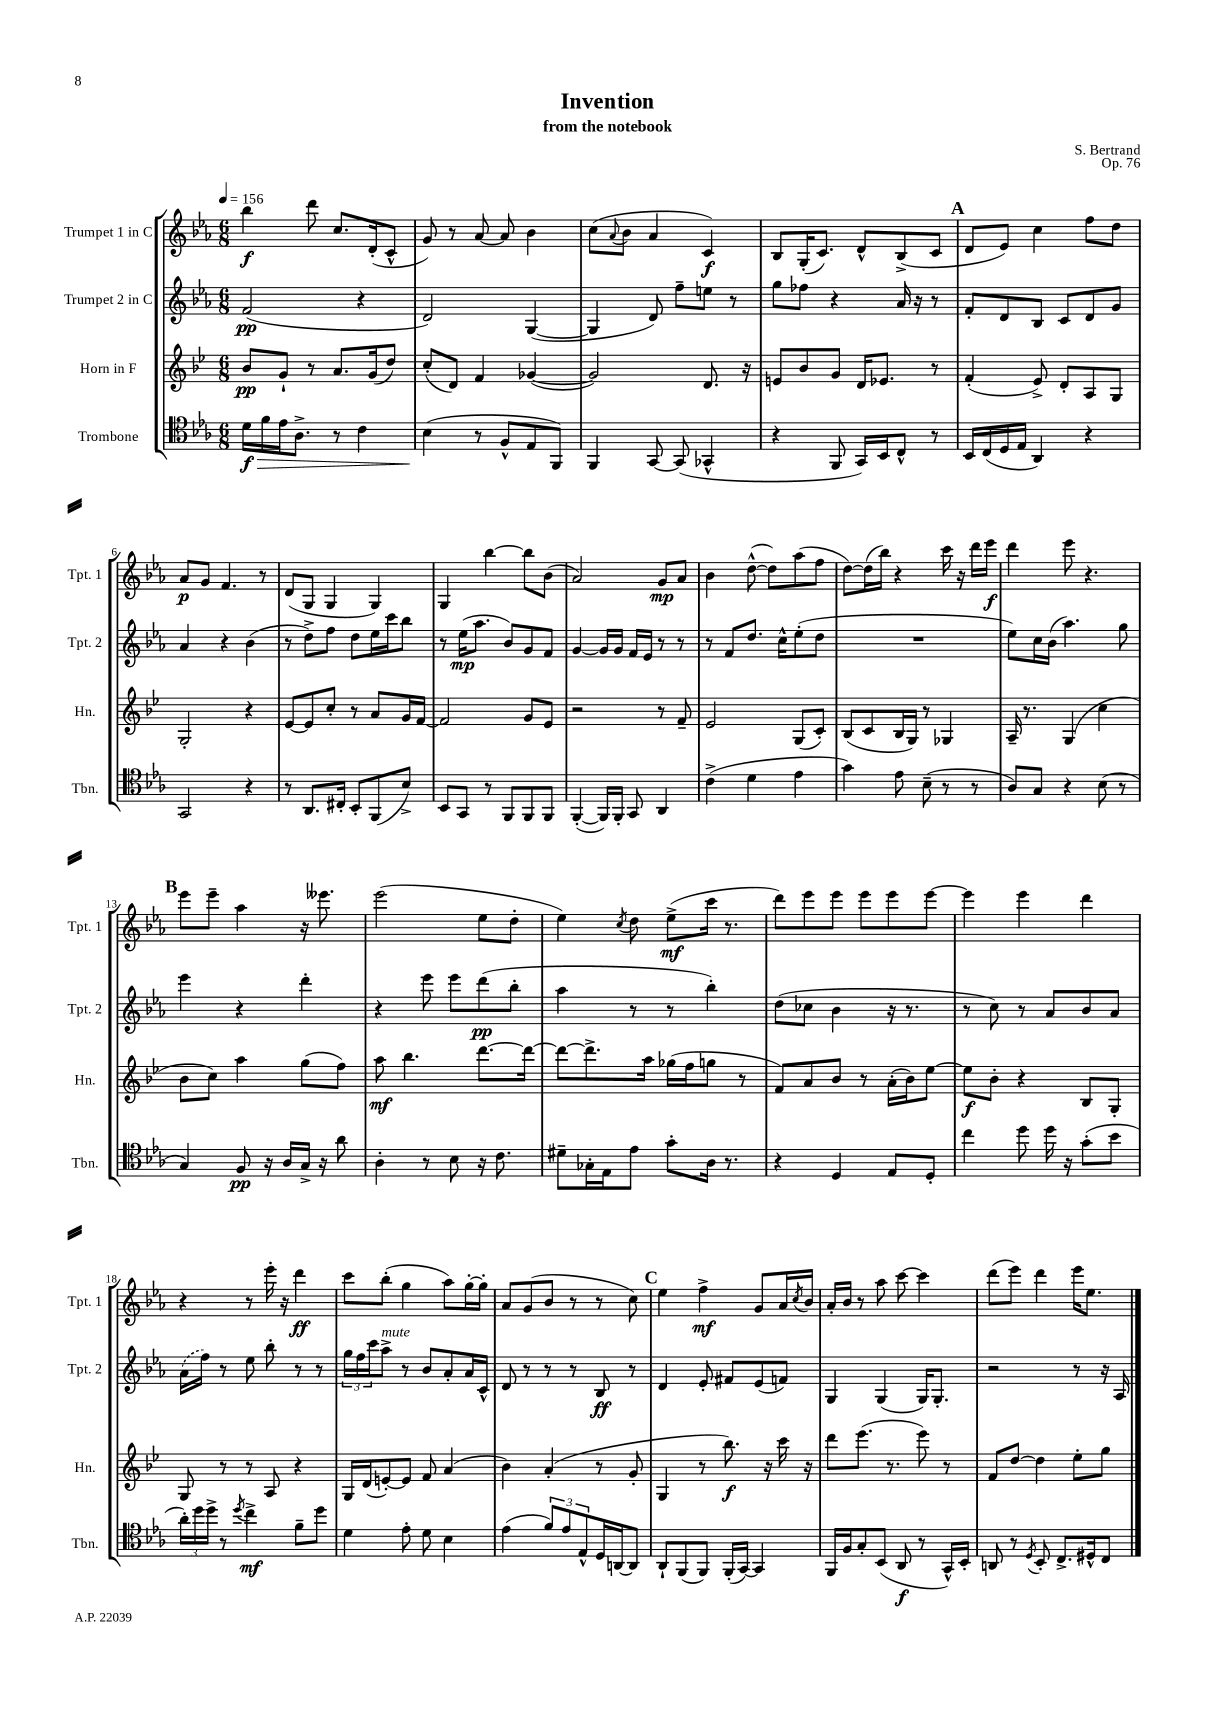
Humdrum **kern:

**kern	**dynam	**kern	**dynam	**kern	**dynam	**kern	**dynam
*part4	*part4	*part3	*part3	*part2	*part2	*part1	*part1
*staff4	*staff4	*staff3	*staff3	*staff2	*staff2	*staff1	*staff1
*I"Trombone	*	*I"Horn in F	*	*I"Trumpet 2 in C	*	*I"Trumpet 1 in C	*
*I'Tbn.	*	*I'Hn.	*	*I'Tpt. 2	*	*I'Tpt. 1	*
*clefC4	*	*clefG2	*	*clefG2	*	*clefG2	*
*k[b-e-a-]	*	*k[b-e-]	*	*k[b-e-a-]	*	*k[b-e-a-]	*
*M6/8	*	*M6/8	*	*M6/8	*	*M6/8	*
*MM156	*	*MM156	*	*MM156	*	*MM156	*
=1	=1	=1	=1	=1	=1	=1	=1
!	!LO:HP:b	!	!	!	!	!	!
16d\LL	> f	8b-/L	pp	(2f/	pp	4bb-\	f
16f\	.	.	.	.	.	.	.
16e-\J	.	8g`/J	.	.	.	.	.
8.A-^\J	.	.	.	.	.	.	.
.	.	8r	.	.	.	8ddd\	.
8r	.	8.a/L	.	.	.	8.cc/L	.
4c\	.	.	.	4r	.	.	.
.	.	(16g/k	.	.	.	(16d'/k	.
.	.	8dd/J)	.	.	.	8c^^/J	.
=2	=2	=2	=2	=2	=2	=2	=2
(4B-\	.	(8cc'/L	.	2d/)	.	8g/)	.
.	.	8d/J)	.	.	.	8r	.
8r	]	4f/	.	.	.	[8a-/	.
8F^^/L	.	.	.	.	.	8a-/]	.
8E-/	.	([4g-X/	.	([4G/	.	4b-\	.
8FF/J)	.	.	.	.	.	.	.
=3	=3	=3	=3	=3	=3	=3	=3
4FF/	.	2g-/])	.	4G/]	.	(8cc\L	.
.	.	.	.	.	.	8qqa-/	.
.	.	.	.	.	.	8b-\J	.
[8GG/	.	.	.	8d/)	.	4a-/	.
(8GG/]	.	.	.	8ff~\L	.	.	.
4GG-X^^/	.	8.d/	.	8een\J	.	4c/)	f
.	.	.	.	8r	.	.	.
.	.	16r	.	.	.	.	.
=4	=4	=4	=4	=4	=4	=4	=4
4r	.	8en/L	.	8gg\L	.	8B-/L	.
.	.	8b-/	.	8ff-X\J	.	(16G'/K	.
.	.	.	.	.	.	8.c/J)	.
8FF/	.	8g/J	.	4r	.	.	.
16GG/LL)	.	16d/KL	.	.	.	8d^^/L	.
16BB-/J	.	8.e-X/J	.	.	.	.	.
8C^^/J	.	.	.	16a-/	.	(8B-^/	.
.	.	.	.	16r	.	.	.
8r	.	8r	.	8r	.	8c/J	.
!!LO:REH:place=s1:t=A
=5	=5	=5	=5	=5	=5	=5	=5
16BB-/LL	.	(4f'/	.	8f'/L	.	8d/L	.
(16C/	.	.	.	.	.	.	.
16D/	.	.	.	8d/	.	8e-/J)	.
16E-/JJ	.	.	.	.	.	.	.
4AA-/)	.	8e-^/)	.	8B-/J	.	4cc\	.
.	.	8d'/L	.	8c/L	.	.	.
4r	.	8A/	.	8d/	.	8ff\L	.
.	.	8G/J	.	8g/J	.	8dd\J	.
!!LO:LB:g=z
=6	=6	=6	=6	=6	=6	=6	=6
2GG/	.	2G'/	.	4a-/	.	8a-/L	p
.	.	.	.	.	.	8g/J	.
.	.	.	.	4r	.	4.f/	.
4r	.	4r	.	(4b-\	.	.	.
.	.	.	.	.	.	8r	.
=7	=7	=7	=7	=7	=7	=7	=7
8r	.	[8e-/L	.	8r	.	(8d/L	.
8.AA-/L	.	8e-/]	.	8dd^\L)	.	8G/J	.
.	.	8cc'/J	.	8ff\J	.	4G/	.
16C#X'/Jk	.	.	.	.	.	.	.
8BB-'/L	.	8r	.	8dd\L	.	.	.
(8FF/	.	8a/L	.	16ee-\L	.	4G/)	.
.	.	.	.	16ccc\J	.	.	.
8B-^/J)	.	16g/L	.	8bb-\J	.	.	.
.	.	[16f/JJ	.	.	.	.	.
=8	=8	=8	=8	=8	=8	=8	=8
8BB-/L	.	2f/]	.	8r	.	4G/	.
8GG/J	.	.	.	(16ee-\KL	mp	.	.
.	.	.	.	8.aa-\J	.	.	.
8r	.	.	.	.	.	[4bb-\	.
8FF/L	.	.	.	8b-/L)	.	.	.
8FF/	.	8g/L	.	8g/	.	8bb-\L]	.
8FF/J	.	8e-/J	.	8f/J	.	(8b-\J	.
=9	=9	=9	=9	=9	=9	=9	=9
([4FF'/	.	2r	.	[4g/	.	2a-/)	.
16FF/LL])	.	.	.	16g/LL]	.	.	.
16FF'/JJ	.	.	.	16g/JJ	.	.	.
8GG/	.	.	.	16f/LL	.	.	.
.	.	.	.	16e-/JJ	.	.	.
4AA-/	.	8r	.	8r	.	8g/L	mp
.	.	8f~/	.	8r	.	8a-/J	.
=10	=10	=10	=10	=10	=10	=10	=10
(4c^\	.	2e-/	.	8r	.	4b-\	.
.	.	.	.	8f/L	.	.	.
4d\	.	.	.	8.dd/J	.	([8dd^^\	.
.	.	.	.	.	.	8dd\L])	.
.	.	.	.	16cc^^\KL	.	.	.
4e-\	.	(8G/L	.	(8ee-'\	.	(8aa-\	.
.	.	8c'/J)	.	8dd\J	.	8ff\J	.
=11	=11	=11	=11	=11	=11	=11	=11
4g\)	.	(8B-/L	.	2.r	.	[8dd\L)	.
.	.	8c/	.	.	.	(16dd\L]	.
.	.	.	.	.	.	16bb-\JJ)	.
8e-\	.	16B-/L	.	.	.	4r	.
.	.	16G/JJ)	.	.	.	.	.
(8B-~\	.	8r	.	.	.	.	.
8r	.	4G-X/	.	.	.	16ccc\	.
.	.	.	.	.	.	16r	.
8r	.	.	.	.	.	16ddd\LL	.
.	.	.	.	.	.	16eee-\JJ	f
=12	=12	=12	=12	=12	=12	=12	=12
8A-/L)	.	16A~/	.	8ee-\L)	.	4ddd\	.
.	.	8.r	.	.	.	.	.
8G/J	.	.	.	16cc\L	.	.	.
.	.	.	.	(16b-\JJ	.	.	.
4r	.	(4G/	.	4.aa-\)	.	8eee-\	.
.	.	.	.	.	.	4.r	.
(8B-\	.	4cc\	.	.	.	.	.
8r	.	.	.	8gg\	.	.	.
!!LO:LB:g=z
!!LO:REH:place=s1:t=B
=13	=13	=13	=13	=13	=13	=13	=13
4G/)	.	8b-\L	.	4eee-\	.	8eee-\L	.
.	.	8cc\J)	.	.	.	8eee-~\J	.
8F/	pp	4aa\	.	4r	.	4aa-\	.
16r	.	.	.	.	.	.	.
16A-/LL	.	.	.	.	.	.	.
16G^/JJ	.	(8gg\L	.	4ddd'\	.	16r	.
16r	.	.	.	.	.	8.eee--X\	.
8a-\	.	8ff\J)	.	.	.	.	.
=14	=14	=14	=14	=14	=14	=14	=14
4A-'\	.	8aa\	mf	4r	.	(2eee-\	.
.	.	4.bb-\	.	.	.	.	.
8r	.	.	.	8eee-\	.	.	.
8B-\	.	.	.	8eee-\L	.	.	.
16r	.	[8.ddd\L	.	(8ddd\	pp	8ee-\L	.
8.c\	.	.	.	.	.	.	.
.	.	.	.	8bb-'\J	.	8dd'\J	.
.	.	16ddd\Jk_	.	.	.	.	.
=15	=15	=15	=15	=15	=15	=15	=15
8d#X~\L	.	8ddd\L_	.	4aa-\	.	4ee-\)	.
16G-X'\L	.	8.ddd^\]	.	.	.	.	.
16E-\J	.	.	.	.	.	.	.
.	.	.	.	.	.	8qcc/	.
8e-\J	.	.	.	8r	.	8dd\	.
.	.	16aa\Jk	.	.	.	.	.
8g'\L	.	(16gg-X\LL	.	8r	.	(8ee-^\L	mf
.	.	16ff\J	.	.	.	.	.
16A-\Jk	.	8ggn\J	.	4bb-'\)	.	16ccc\Jk	.
8.r	.	.	.	.	.	8.r	.
.	.	8r	.	.	.	.	.
=16	=16	=16	=16	=16	=16	=16	=16
4r	.	8f/L)	.	(8dd\L	.	8ddd\L)	.
.	.	8a/	.	8cc-X\J	.	8eee-\	.
4D/	.	8b-/J	.	4b-\	.	8eee-\J	.
.	.	8r	.	.	.	8eee-\L	.
8E-/L	.	(16a'\LL	.	16r	.	8eee-\	.
.	.	16b-\J)	.	8.r	.	.	.
8D'/J	.	[8ee-\J	.	.	.	[8eee-\J	.
=17	=17	=17	=17	=17	=17	=17	=17
4cc\	.	8ee-\L]	f	8r	.	4eee-\]	.
.	.	8b-'\J	.	8cc\)	.	.	.
8dd\	.	4r	.	8r	.	4eee-\	.
16dd\	.	.	.	8a-/L	.	.	.
16r	.	.	.	.	.	.	.
(8g'\L	.	8B-/L	.	8b-/	.	4ddd\	.
8b-\J	.	8G'/J	.	8a-/J	.	.	.
!!LO:LB:g=z
=18	=18	=18	=18	=18	=18	=18	=18
24a-'\LL)	.	8G/	.	(16a-\LL	.	4r	.
24dd\	.	.	.	.	.	.	.
.	.	.	.	16ff\JJ)	.	.	.
24dd^\JJ	.	.	.	.	.	.	.
8r	.	8r	.	8r	.	.	.
8qdd/	.	.	.	.	.	.	.
4cc^\	mf	8r	.	8ee-\	.	8r	.
.	.	8A/	.	8bb-'\	.	16eee-'\	.
.	.	.	.	.	.	16r	.
8f~\L	.	4r	.	8r	.	4ddd\	ff
8dd\J	.	.	.	8r	.	.	.
=19	=19	=19	=19	=19	=19	=19	=19
4d\	.	16G/LL	.	24gg\LL	.	8ccc\L	.
.	.	.	.	24ff\	.	.	.
.	.	(16d/J	.	.	.	.	.
.	.	.	.	24ccc\J	.	.	.
!	!	!	!	!LO:TX:a:i:t=mute	!	!	!
.	.	[8en'/)	.	8aa-^\J	.	(8bb-'\J	.
8e-'\	.	8e/J]	.	8r	.	4gg\	.
8d\	.	8f/	.	8b-/L	.	.	.
4B-\	.	(4a/	.	8a-'/	.	8aa-\L)	.
.	.	.	.	16a-/L	.	[16gg'\L	.
.	.	.	.	16c^^/JJ	.	16gg'\JJ]	.
=20	=20	=20	=20	=20	=20	=20	=20
(4e-\	.	4b-\)	.	8d/	.	8a-/L	.
.	.	.	.	8r	.	(8g/	.
12f/L)	.	(4a'/	.	8r	.	8b-/J	.
12e-/	.	.	.	.	.	.	.
.	.	.	.	8r	.	8r	.
12E-^^/	.	.	.	.	.	.	.
16D/L	.	8r	.	8B-/	ff	8r	.
[16AAn/J	.	.	.	.	.	.	.
8AA/J]	.	8g'/	.	8r	.	8cc\)	.
!!LO:REH:place=s1:t=C
=21	=21	=21	=21	=21	=21	=21	=21
8AA-`/L	.	4G/	.	4d/	.	4ee-\	.
(8FF/	.	.	.	.	.	.	.
8FF/J)	.	8r	.	8e-'/	.	4ff^\	mf
(16FF'/LL	.	8.bb-\)	f	8f#X/L	.	.	.
[16GG/JJ)	.	.	.	.	.	.	.
4GG/]	.	.	.	(8e-/	.	8g/L	.
.	.	16r	.	.	.	.	.
.	.	16ccc\	.	8fn/J)	.	16a-/L	.
.	.	.	.	.	.	8qcc/	.
.	.	16r	.	.	.	16b-/JJ	.
=22	=22	=22	=22	=22	=22	=22	=22
16FF/LL	.	8ddd\L	.	4G/	.	16a-'/LL	.
16F/J	.	.	.	.	.	16b-/JJ	.
8G'/	.	(8.eee-\J	.	.	.	8r	.
(8BB-/J	.	.	.	(4G/	.	8aa-\	.
.	.	8.r	.	.	.	.	.
8AA-/	f	.	.	.	.	[8ccc\	.
8r	.	8eee-\)	.	16G/KL)	.	4ccc\]	.
.	.	.	.	8.G'/J	.	.	.
16GG^^/LL)	.	8r	.	.	.	.	.
16BB-'/JJ	.	.	.	.	.	.	.
=23	=23	=23	=23	=23	=23	=23	=23
8AAn/	.	8f/L	.	2r	.	(8ddd\L	.
8r	.	[8dd/J	.	.	.	8eee-\J)	.
8qD/	.	.	.	.	.	.	.
8BB-'/	.	4dd\]	.	.	.	4ddd\	.
8.C^/L	.	.	.	.	.	.	.
.	.	8ee-'\L	.	8r	.	16eee-\KL	.
16D#X^^/k	.	.	.	.	.	8.ee-\J	.
8C/J	.	8gg\J	.	16r	.	.	.
.	.	.	.	16A-/	.	.	.
==	==	==	==	==	==	==	==
*-	*-	*-	*-	*-	*-	*-	*-
